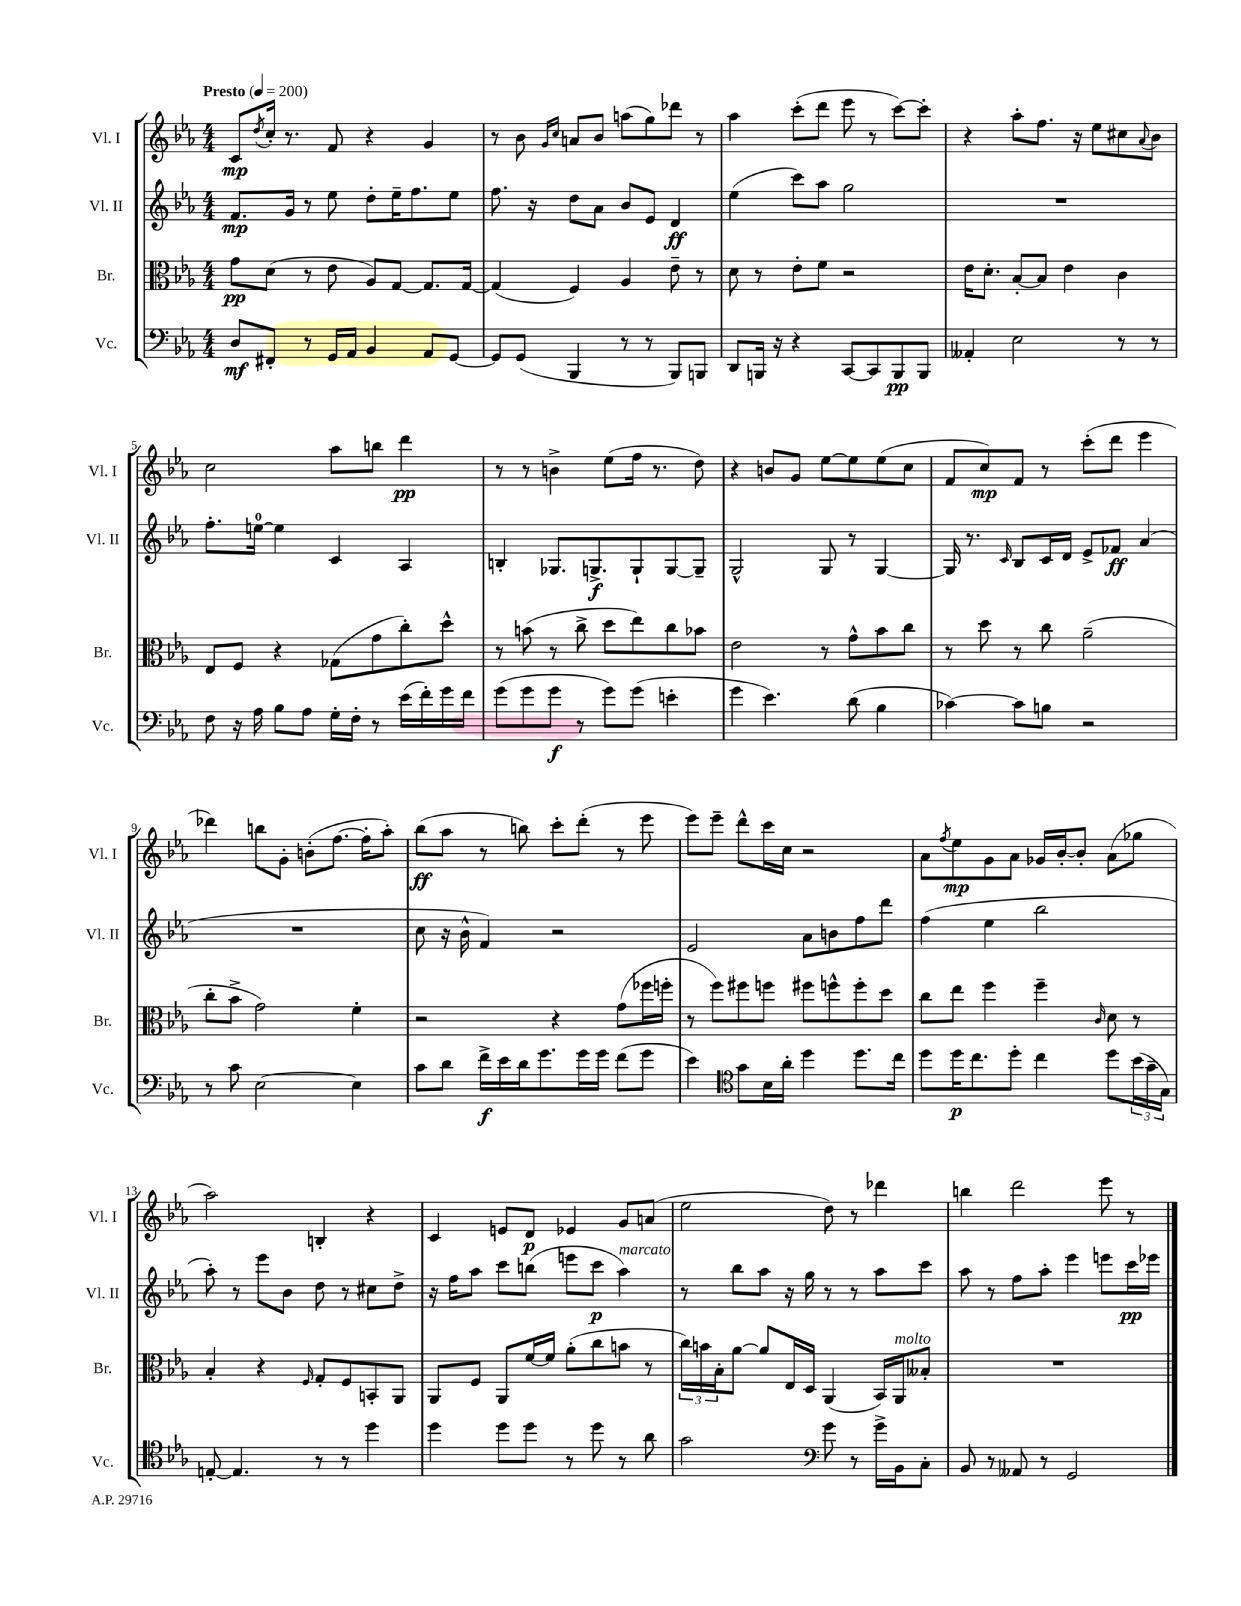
<<
\new StaffGroup <<
\new Staff = "s0" \with { instrumentName = "Vl. I" shortInstrumentName = "Vl. I" } {
    \clef treble \key ees \major \numericTimeSignature \time 4/4 \tempo "Presto" 4 = 200
    c'8\mp \acciaccatura { d''8 } c''16-. r8. f'8 r4 g'4 |
    r8 bes'8 \grace { g'16 c''16 } a'8 bes'8 a''8( g''8) des'''8 r8 |
    aes''4 c'''8-.( d'''8 ees'''8 r8 c'''8~) c'''8-. |
    r4 aes''8-. f''8. r16 ees''8 cis''8 \appoggiatura { aes'8 } bes'8 |
    c''2 aes''8 b''8 d'''4\pp |
    r8 r8 b'4-> ees''8( f''16 r8. d''8) |
    r4 b'8 g'8 ees''8~ ees''8 ees''8( c''8 |
    f'8 c''8\mp) f'8 r8 c'''8-.( d'''8 ees'''4 |
    des'''4) b''8 g'8-. b'8-.( f''8.~ f''16-. aes''8-.) |
    bes''8\ff( aes''8 r8 b''8) c'''8-. d'''8-.( r8 ees'''8 |
    ees'''8) ees'''8-- d'''8-^ c'''16 c''16 r2 |
    aes'8 \acciaccatura { f''8 } ees''8\mp g'8 aes'8 ges'16 bes'16~-. bes'8-. aes'8( ges''8 |
    aes''2) b4-. r4 |
    c'4 e'8 d'8\p ees'4 g'8 a'8( |
    ees''2 d''8) r8 des'''4 |
    b''4 d'''2 ees'''8 r8 \bar "|." |
}
\new Staff = "s1" \with { instrumentName = "Vl. II" shortInstrumentName = "Vl. II" } {
    \clef treble \key ees \major \numericTimeSignature \time 4/4
    f'8.\mp g'16 r8 ees''8 d''8-. ees''16-- f''8. ees''8 |
    f''8. r16 d''8 aes'8 bes'8 ees'8 d'4\ff |
    ees''4( c'''8) aes''8 g''2 |
    R1 |
    f''8.-. e''16-0~ e''4 c'4 aes4 |
    b4-. ges8. g8.->\f g8-! g8~ g8-- |
    g2-^ g8 r8 g4~ |
    g16 r8. \grace { c'16 } bes8 c'16 d'16 ees'8-> fes'8\ff aes'4( |
    R1 |
    c''8 r16 bes'16-^ f'4) r2 |
    ees'2 aes'8 b'8 f''8 d'''8 |
    f''4( ees''4 bes''2 |
    aes''8-.) r8 ees'''8 bes'8 d''8 r8 cis''8 d''8-> |
    r16 f''16 aes''8 c'''8 b''8( e'''8 c'''8\p aes''4^\markup { \italic "marcato" }) |
    r8 bes''8 aes''8 r16 g''16 r8 r8 aes''8 c'''8 |
    aes''8 r8 f''8 aes''8-. ees'''4 e'''8 c'''16\pp ees'''16 \bar "|." |
}
\new Staff = "s2" \with { instrumentName = "Br." shortInstrumentName = "Br." } {
    \clef alto \key ees \major \numericTimeSignature \time 4/4
    g'8\pp d'8( r8 ees'8 aes8) g8~ g8. g16~ |
    g4( f4) aes4 ees'8-- r8 |
    d'8 r8 ees'8-. f'8 r2 |
    ees'16 d'8.-. bes8~-. bes8 ees'4 c'4 |
    ees8 f8 r4 ges8( g'8 c''8-.) d''8-^ |
    r8 b'8( r8 c''8-> d''8 ees''8) c''8 bes'8 |
    ees'2 r8 g'8-^ bes'8 c''8 |
    r8 d''8 r8 c''8 aes'2--( |
    c''8-. bes'8-> g'2) f'4-. |
    r2 r4 g'8( fes''16 f''16-. |
    r8 f''8) fis''8 f''8 fis''8 f''8-^ f''8-. d''8 |
    c''8 ees''8 f''4 f''4-- \grace { c'16 } d'8 r8 |
    bes4-. r4 \grace { f16 } g8-. f8 b,8-. aes,8 |
    aes,8 f8 aes,8 f'16~ f'16 aes'8-.( c''8 b'8 r8 |
    \tuplet 3/2 { c''16) b'16 bes16-. } aes'8~ aes'8 ees16 d16 aes,4( bes,16) aes,16^\markup { \italic "molto" } beses8-. |
    R1 \bar "|." |
}
\new Staff = "s3" \with { instrumentName = "Vc." shortInstrumentName = "Vc." } {
    \clef bass \key ees \major \numericTimeSignature \time 4/4
    d8\mf fis,8-. r8 g,16 aes,16 bes,4 aes,8 g,8~ |
    g,8 g,8( bes,,4 r8 r8 bes,,8) b,,8 |
    d,8 b,,16 r16 r4 c,8~ c,8 b,,8\pp b,,8 |
    aeses,4-. ees2 r8 r8 |
    f8 r16 aes16 bes8 aes8 g16-. f16-. r8 ees'16( f'16-.) g'16 f'16 |
    g'8( g'8 g'8\f r8 g'8) g'8( e'4-. |
    g'4 ees'4.) d'8( bes4 |
    ces'4~) ces'8 b8 r2 |
    r8 c'8 ees2~ ees4 |
    c'8 d'8 f'16->\f ees'16 d'16 g'8. g'16 g'16 f'8( g'8 |
    ees'4) \clef tenor g'8 bes16 aes'16-. d''4 d''8. c''16 |
    d''8 d''16\p c''8. d''8-. c''4 d''8 \tuplet 3/2 { bes'16( g'16-- g16) } |
    e8~-. e4. r8 r8 d''4 |
    d''4 d''8 d''8 r8 d''8 r8 aes'8 |
    g'2 \clef bass g'8 r8 g'16-> bes,16 c8-. |
    bes,8 r8 aeses,8 r8 g,2 \bar "|." |
}
>>
>>
